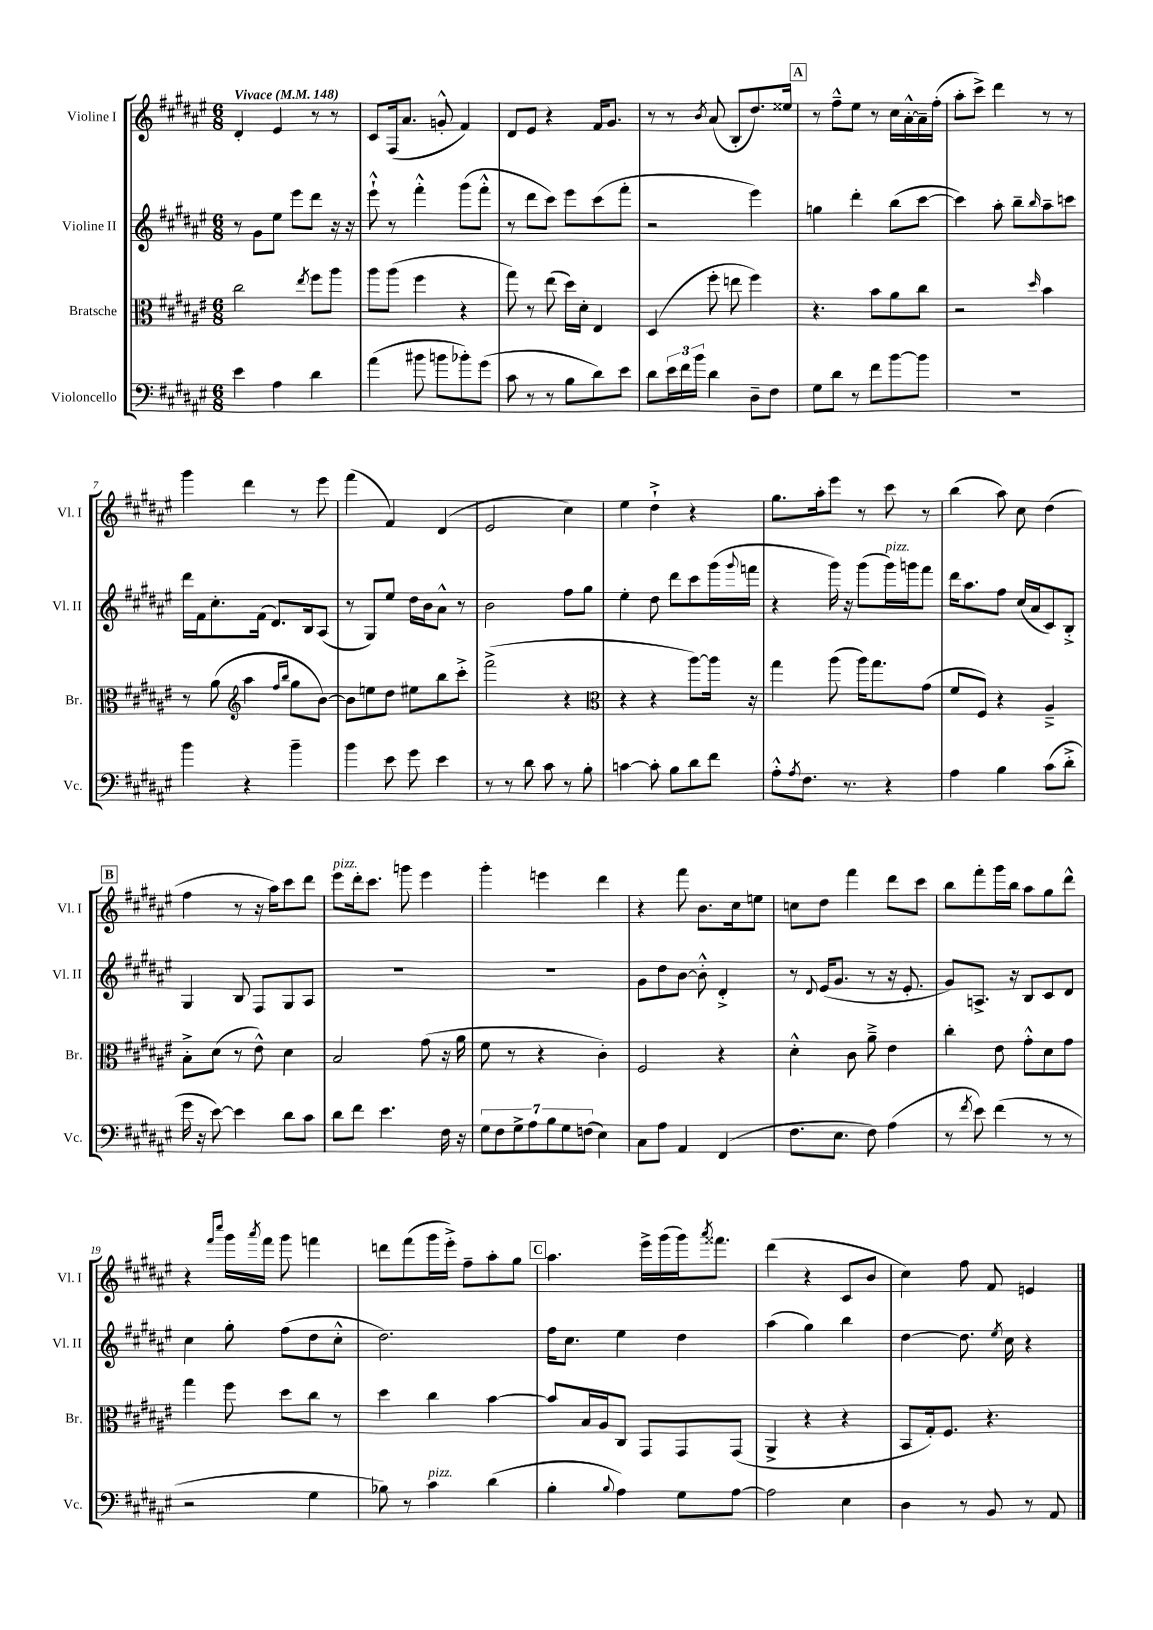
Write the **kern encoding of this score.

**kern	**kern	**kern	**kern
*part4	*part3	*part2	*part1
*staff4	*staff3	*staff2	*staff1
*I"Violoncello	*I"Bratsche	*I"Violine II	*I"Violine I
*I'Vc.	*I'Br.	*I'Vl. II	*I'Vl. I
*clefF4	*clefC3	*clefG2	*clefG2
*k[f#c#g#d#a#e#]	*k[f#c#g#d#a#e#]	*k[f#c#g#d#a#e#]	*k[f#c#g#d#a#e#]
*M6/8	*M6/8	*M6/8	*M6/8
*MM148	*MM148	*MM148	*MM148
=1	=1	=1	=1
!	!	!	!LO:TX:a:B:t=Vivace
4e#\	2cc#\	8r	4d#'/
.	.	8g#\L	.
4A#\	.	8ee#\J	4e#/
.	.	8eee#\L	.
.	8qee#/	.	.
4d#\	8ff#\L	8ddd#\J	8r
.	8aa#\J	16r	8r
.	.	16r	.
=2	=2	=2	=2
(4a#\	8aa#\L	8eee#`^^\	8c#/L
.	(8aa#\J	8r	(16F#/k
.	.	.	8.a#/J
8b#X\	4ff#\	4fff#'^^\	.
8bn\L	.	.	8gn'^^/
8b-X'\)	4r	(8ggg#\L	4f#/)
(8g#\J	.	8fff#'^^\J	.
=3	=3	=3	=3
8c#\	8gg#\)	8r	8d#/L
8r	8r	8ddd#\L	8e#/J
8r	(8ee#\	8ccc#\J)	4r
8B\L	16dd#\LL)	8eee#\L	.
.	16d#'\JJ	.	.
8d#\)	4E#/	(8ccc#\	16f#/KL
.	.	.	8.g#/J
8e#\J	.	8fff#'\J	.
=4	=4	=4	=4
8d#\L	(4D#/	2r	8r
24e#\L	.	.	8r
24f#\	.	.	.
24b\JJ	.	.	.
.	.	.	8qb/
4d#\	8ff#'\	.	(8a#/
.	8een\	.	8B'/L
8D#~\L	4ff#\)	4eee#\)	8.dd#/)
8F#\J	.	.	.
.	.	.	16ee##X/Jk
!!LO:REH:place=s1:t=A
=5	=5	=5	=5
8G#\L	4.r	4ggn\	8r
8d#\J	.	.	8ff#~^^\L
8r	.	4ddd#'\	8ee#\J
8f#\L	8b\L	.	8r
[8b\	8a#\	(8bb\L	16cc#\LL
.	.	.	[16a#'^^\
8b\J]	8cc#\J	[8ccc#\J	16a#~\]
.	.	.	(16ff#'\JJ
=6	=6	=6	=6
2.r	2r	4ccc#\])	8aa#'\L
.	.	.	8ccc#^\J)
.	.	8aa#'\	4ddd#\
.	.	8bb~\L	.
.	16qqdd#/	16qqbb/	.
.	4b\	8aa#~\	8r
.	.	8cccn\J	8r
!!LO:LB:g=z
=7	=7	=7	=7
4b\	8r	16ddd#\LL	4ggg#\
.	.	16f#\J	.
.	(8a#\	8.cc#'\	.
*	*clefG2	*	*
4r	4aa#\	.	4ddd#\
.	.	(16f#\Jk	.
.	.	8.d#/L)	.
.	16qqff#/LL	.	.
.	16qqbb/JJ	.	.
4b~\	8gg#\L	.	8r
.	.	16B/k	.
.	[8b\J)	(8A#/J	8eee#\
=8	=8	=8	=8
4b\	8b\L]	8r	(4fff#\
.	8een\	8G#/L)	.
8e#\	8dd#\J	8ee#/J	4f#/)
8g#\	8ee#X\L	16dd#\LL	.
.	.	16b\J	.
4e#\	8bb\	8a#^^\J	(4d#/
.	8ccc#'^\J	8r	.
=9	=9	=9	=9
8r	(2fff#^\	2b\	2e#/
8r	.	.	.
8d#\	.	.	.
8c#\	.	.	.
8r	4r	8ff#\L	4cc#\)
8B'\	.	8gg#\J	.
=10	=10	=10	=10
*	*clefC3	*	*
[4cn\	4r	4ee#'\	4ee#\
8c'\]	4r	8dd#\	4dd#`^\
8B\L	.	8ddd#\L	.
8d#\	[8aa#\L)	8ccc#\	4r
8f#\J	16aa#\Jk]	(16ggg#\L	.
.	.	8qqggg#/	.
.	16r	16fffn\JJ	.
=11	=11	=11	=11
8A#'^^\L	4gg#\	4r	8.gg#\L
8qA#/	.	.	.
8.F#\J	.	.	.
.	.	.	16aa#'\k
.	(8aa#\	16ggg#\)	8eee#\J
8.r	.	16r	.
.	16aa#\KL)	(8ggg#\L	8r
.	8.gg#\	.	.
!	!	!LO:TX:a:i:t=pizz.	!
4r	.	16ggg#\L)	8ccc#\
.	.	16gggn\J	.
.	(8g#\J	8fff#\J	8r
=12	=12	=12	=12
4A#\	8f#/L	16ddd#\KL	(4bb\
.	.	8.aa#\	.
.	8F#/J)	.	.
4B\	4r	8ff#\J	8aa#\)
.	.	(16cc#/LL	8cc#\
.	.	16a#/J	.
(8c#\L	4A#~^/	8c#/)	(4dd#\
8d#'^\J	.	8B'^/J	.
!!LO:LB:g=z
!!LO:REH:place=s1:t=B
=13	=13	=13	=13
16g#\	8B'^\L	4G#/	4ff#\
16r	.	.	.
[8e#\)	(8d#\J	.	.
4e#\]	8r	8B/	8r
.	8e#^^\)	8F#/L	16r
.	.	.	16aa#\KL)
8d#\L	4d#\	8G#/	8ccc#\
8c#\J	.	8A#/J	8ddd#\J
=14	=14	=14	=14
!	!	!	!LO:TX:a:i:t=pizz.
8d#\L	2B/	2.r	8eee#\L
8f#\J	.	.	16ddd#'\k
.	.	.	8.ccc#\J
4.e#\	.	.	.
.	.	.	8gggn\
.	(8g#\	.	4eee#\
16F#\	16r	.	.
16r	16a#\	.	.
=15	=15	=15	=15
14G#\L	8f#\	2.r	4ggg#'\
14F#\	.	.	.
.	8r	.	.
14G#^\	.	.	.
14A#\	.	.	.
.	4r	.	4eeen\
14B\	.	.	.
14G#\	.	.	.
(14Fn\J	.	.	.
4E#\)	4c#'\)	.	4ddd#\
=16	=16	=16	=16
8C#\L	2F#/	8g#\L	4r
8A#\J	.	8dd#\	.
4AA#/	.	[8b\J	8fff#\
.	.	8b'^^\]	8.b\L
(4FF#/	4r	4d#'^/	.
.	.	.	16cc#\k
.	.	.	8een\J
=17	=17	=17	=17
8.F#\L	4d#'^^\	8r	8ccn\L
.	.	8qqd#/	.
.	.	(16e#/KL	8dd#\J
8.E#\J	.	8.g#/J	.
.	8c#\	.	4fff#\
8F#\)	8a#~^\	8r	.
(4A#\	4e#\	16r	8ddd#\L
.	.	8.e#'/	.
.	.	.	8ccc#\J
=18	=18	=18	=18
8r	4cc#'\	8g#/L)	8bb\L
8qf#/	.	.	.
8e#\)	.	8.An^/J	8fff#'\
(4f#\	8e#\	.	16ggg#\L
.	.	16r	16bb\JJ
.	8g#'^^\L	8B/L	8aa#\L
8r	8d#\	8c#/	8gg#\
8r	8g#\J	8d#/J	8ddd#^^\J
!!LO:LB:g=z
=19	=19	=19	=19
2r	4gg#\	4cc#\	4r
.	.	.	16qqfff#/LL
.	.	.	16qqcccc#/JJ
.	8ff#\	8gg#'\	16ggg#\LL
.	.	.	8qaaa#/
.	.	.	16fff#\JJ
.	8dd#\L	(8ff#\L	8ggg#\
4G#\	8cc#\J	8dd#\	4fffn\
.	8r	8cc#'^^\J	.
=20	=20	=20	=20
8B-X\)	4dd#\	2.dd#\)	8dddn\L
8r	.	.	(8fff#\
!LO:TX:a:i:t=pizz.	!	!	!
4c#\	4cc#\	.	16ggg#\L
.	.	.	16eee#'^\JJ)
.	.	.	8ff#~\L
(4d#\	[4b\	.	8aa#'\
.	.	.	8gg#\J
!!LO:REH:place=s1:t=C
=21	=21	=21	=21
4B'\	8b/L]	16ff#\KL	4.aa#\
.	.	8.cc#\J	.
.	16B/L	.	.
.	16A#/J	.	.
8qqB/	.	.	.
4A#\)	8C#/J	4ee#\	.
.	8GG#/L	.	16eee#^\LL
.	.	.	(16ggg#\
8G#\L	8GG#/	4dd#\	16ggg#\J)
.	.	.	8qaaa#/
.	.	.	8.fff##X\J
[8A#\J	(8GG#/J	.	.
=22	=22	=22	=22
2A#\]	4AA#^/	(4aa#\	(4ddd#\
.	4r	4gg#\)	4r
4E#\	4r	4bb\	8c#/L
.	.	.	8b/J
=23	=23	=23	=23
4D#\	8BB/L	[4dd#\	4cc#\)
.	16G#'/k)	.	.
.	8.F#/J	.	.
8r	.	8.dd#\]	8ff#\
8BB/	4.r	.	8f#/
.	.	8qee#/	.
.	.	16cc#\	.
8r	.	4r	4en/
8AA#/	.	.	.
==	==	==	==
*-	*-	*-	*-
